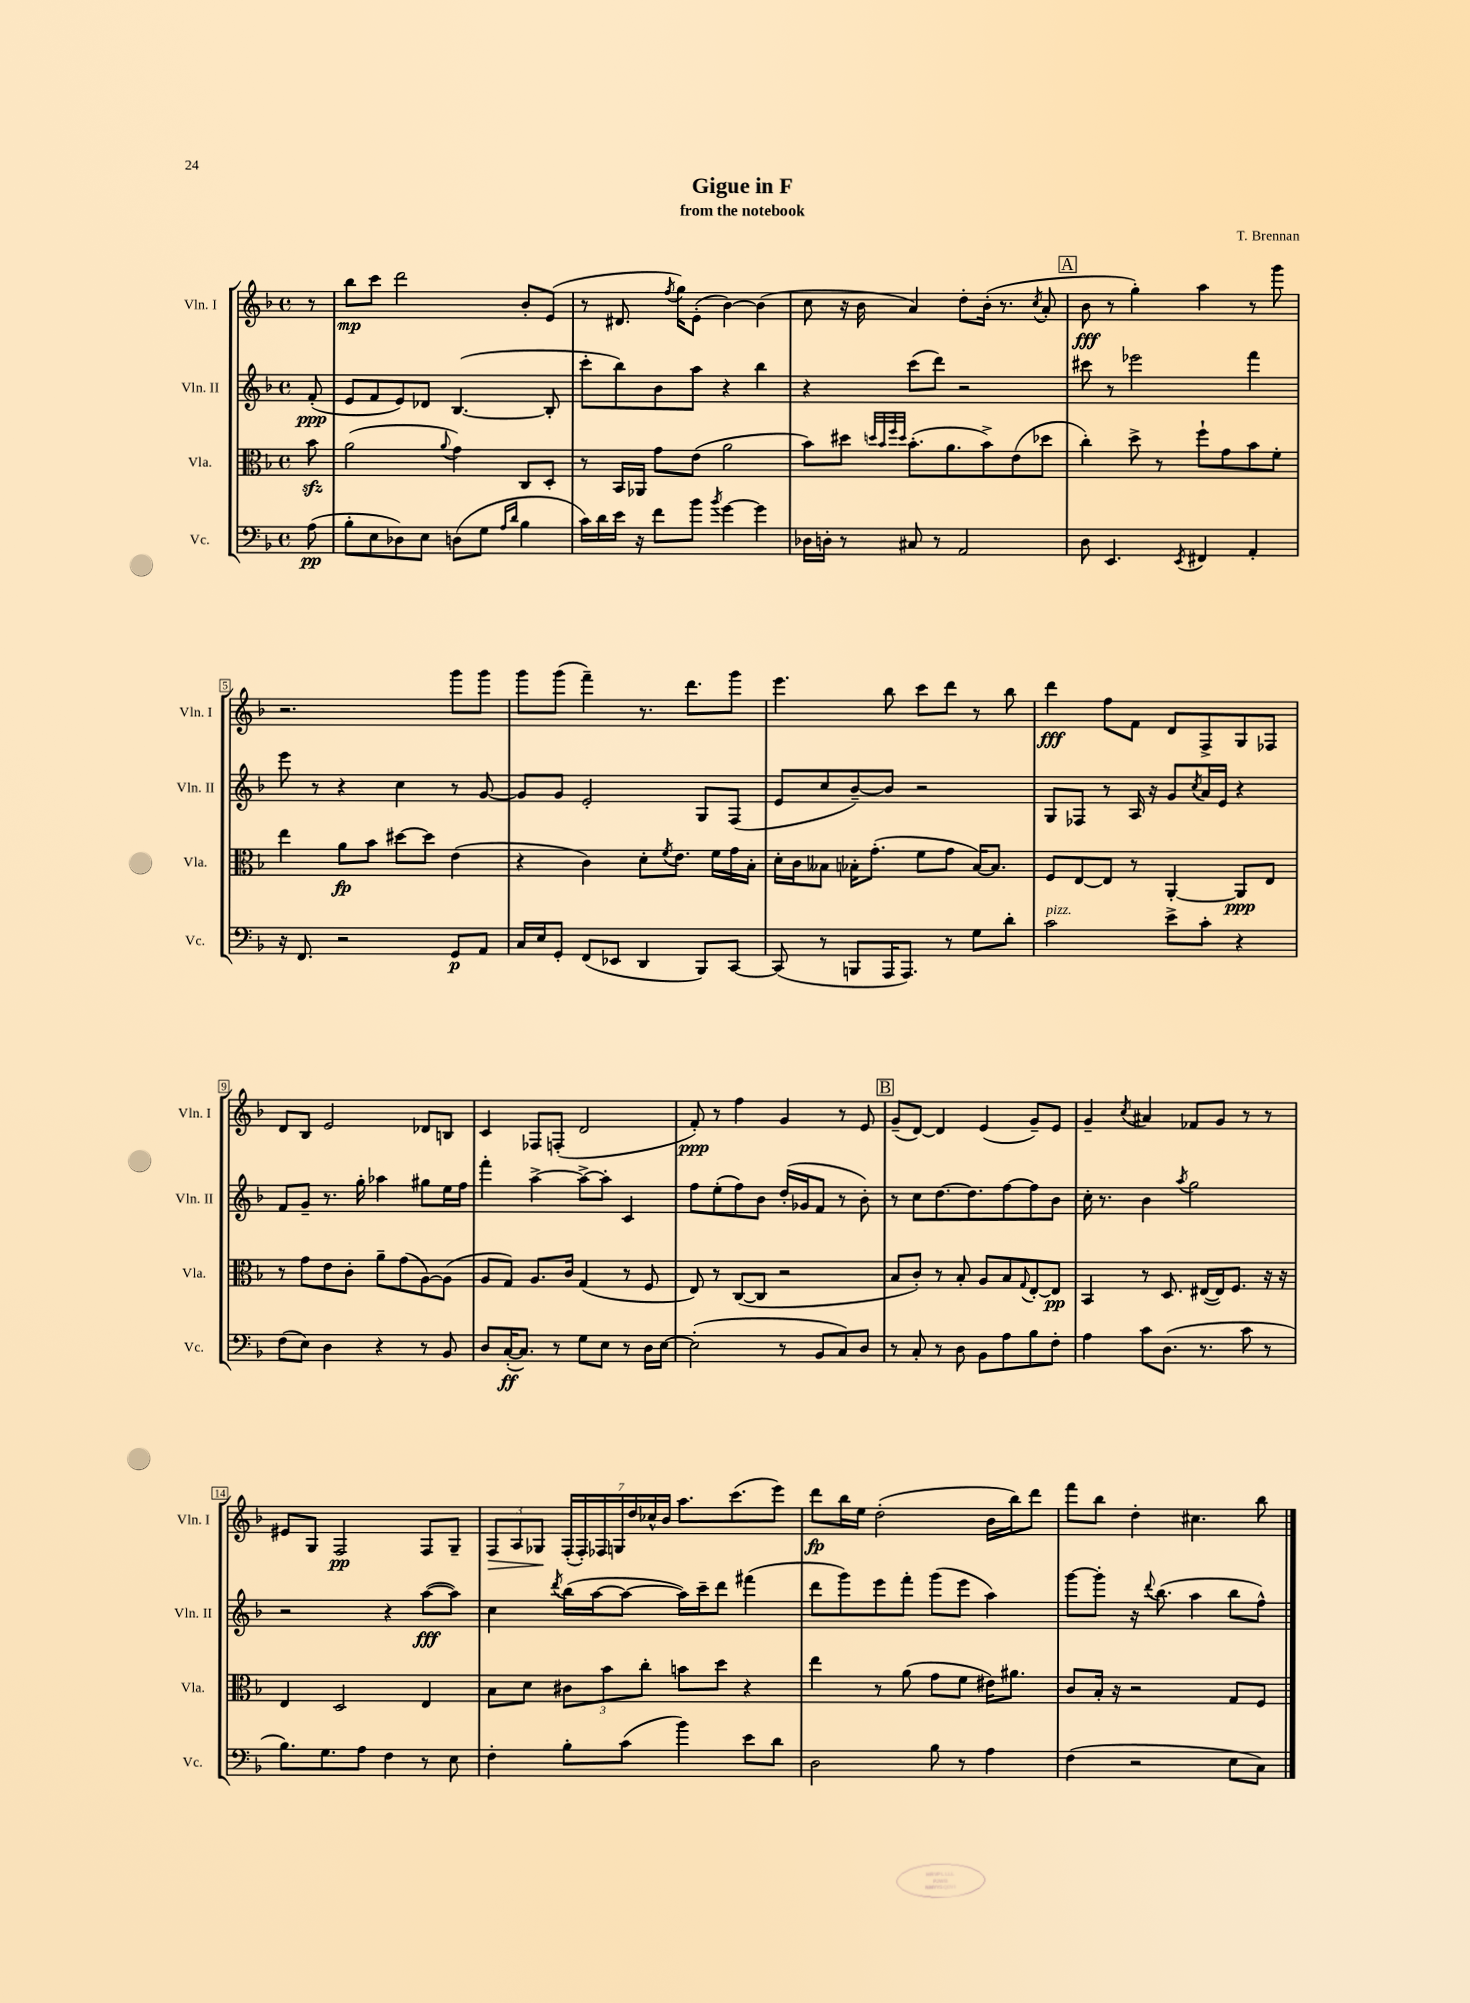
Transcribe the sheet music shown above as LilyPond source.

\header { title = "Gigue in F" composer = "T. Brennan" subtitle = "from the notebook" }
<<
\new StaffGroup <<
\new Staff = "s0" \with { instrumentName = "Vln. I" shortInstrumentName = "Vln. I" } {
    \clef treble \key f \major \defaultTimeSignature \time 4/4 \partial 8
    r8 |
    bes''8\mp c'''8 d'''2 bes'8-. e'8( |
    r8 dis'8. \acciaccatura { f''8 } g''16) e'8-.( bes'4~) bes'4( |
    c''8 r16 bes'16 a'4) d''8-. bes'16-.( r8. \acciaccatura { c''8 } a'8-. |
    \mark \markup { \box "A" } bes'8\fff r8 g''4-.) a''4 r8 g'''8 |
    r2. g'''8 g'''8 |
    g'''8 g'''8( f'''4--) r8. d'''8. g'''8 |
    e'''4. bes''8 c'''8 d'''8 r8 bes''8 |
    d'''4\fff f''8 f'8 d'8 f8-> g8 fes8 |
    d'8 bes8 e'2 des'8 b8 |
    c'4 fes8 f8-.( d'2 |
    f'8-.\ppp) r8 f''4 g'4 r8 e'8 |
    \mark \markup { \box "B" } g'8--( d'8~) d'4 e'4( g'8--) e'8 |
    g'4-- \acciaccatura { c''8 } ais'4 fes'8 g'8 r8 r8 |
    eis'8 g8 f2\pp f8 g8-- |
    \tuplet 3/2 { f8\> a8 ges8\! } \tuplet 7/4 { f16-.( f16-.) fes16 g16 d''16 ces''16-^ bes'16 } a''8. c'''8.( e'''8) |
    d'''8\fp bes''16 e''16 d''2-.( bes'16 bes''16) d'''8 |
    f'''8 bes''8 d''4-. cis''4. bes''8 \bar "|." |
}
\new Staff = "s1" \with { instrumentName = "Vln. II" shortInstrumentName = "Vln. II" } {
    \clef treble \key f \major \defaultTimeSignature \time 4/4 \partial 8
    f'8-.\ppp( |
    e'8 f'8 e'8) des'8 bes4.~( bes8-. |
    c'''8-. bes''8) bes'8 a''8 r4 bes''4 |
    r4 c'''8( d'''8) r2 |
    \mark \markup { \box "A" } cis'''8 r8 ees'''2 f'''4 |
    e'''8 r8 r4 c''4 r8 g'8~ |
    g'8 g'8 e'2-. g8 f8( |
    e'8 c''8 bes'8~--) bes'8 r2 |
    g8 fes8 r8 a16 r16 g'8 \acciaccatura { c''8 } a'16 e'16 r4 |
    f'8 g'8-- r8. g''16-. aes''4 gis''8 e''16 f''16 |
    f'''4-. a''4~-> a''8~-> a''8-. c'4 |
    f''8 e''8-.( f''8) bes'8 d''16-.( ges'16 f'8 r8 bes'8-.) |
    \mark \markup { \box "B" } r8 c''8 d''8.~ d''8. f''8~ f''8 bes'8 |
    c''16-. r8. bes'4 \acciaccatura { a''8 } g''2 |
    r2 r4 a''8~\fff( a''8) |
    c''4 \acciaccatura { d'''8 } bes''16( a''16~ a''8~ a''16) c'''16-- d'''8 fis'''4( |
    d'''8 g'''8) e'''8 f'''8-. g'''8( e'''8 a''4) |
    g'''8~ g'''8-. r16 \appoggiatura { d'''8 } bes''8.( a''4 bes''8 f''8-^) \bar "|." |
}
\new Staff = "s2" \with { instrumentName = "Vla." shortInstrumentName = "Vla." } {
    \clef alto \key f \major \defaultTimeSignature \time 4/4 \partial 8
    bes'8\sfz |
    a'2( \appoggiatura { a'8 } g'4) c8 d8-. |
    r8 bes,16 aes,16 g'8 e'8( a'2 |
    bes'8) dis''8 \grace { d''32 bes'32 f''32 d''32 } bes'8.-.( a'8. bes'8->) e'8( des''8 |
    \mark \markup { \box "A" } c''4-.) d''8-> r8 f''8-! g'8 bes'8 f'8-. |
    e''4 a'8\fp bes'8 dis''8~ dis''8 e'4( |
    r4 c'4) d'8-. \acciaccatura { f'8 } e'8. f'16 g'16 bes16-. |
    d'16-. c'16 beses8 bes16-. g'8.-.( f'8 g'8 bes16~) bes8. |
    f8 e8~ e8 r8 a,4~-. a,8\ppp e8 |
    r8 g'8 e'8 c'8-. a'8-- g'8( a8~) a8( |
    a8 g8) a8. c'16 g4( r8 f8 |
    e8) r8 c8~( c8 r2 |
    \mark \markup { \box "B" } bes8 c'8-.) r8 bes8-. a8 bes8 \appoggiatura { g8 } e8~-. e8\pp |
    bes,4 r8 d8. eis16~( eis16) f8. r16 r16 |
    e4 d2 e4 |
    bes8 d'8 \tuplet 3/2 { cis'8 bes'8 c''8-. } b'8 d''8 r4 |
    e''4 r8 a'8( g'8 f'8 eis'16) ais'8. |
    c'8 bes16-. r16 r2 g8 f8 \bar "|." |
}
\new Staff = "s3" \with { instrumentName = "Vc." shortInstrumentName = "Vc." } {
    \clef bass \key f \major \defaultTimeSignature \time 4/4 \partial 8
    a8\pp( |
    bes8-. e8 des8) e8 d8( g8 \grace { a16 d'16 } bes4 |
    c'16) d'16 e'16 r16 f'8 bes'8 \acciaccatura { bes'8 } g'4~ g'4 |
    des16 d16-. r8 cis8 r8 a,2 |
    \mark \markup { \box "A" } d8 e,4. \acciaccatura { e,8 } fis,4 a,4-. |
    r16 f,8. r2 g,8\p a,8 |
    c16 e16 g,8-. f,8( ees,8 d,4 bes,,8) c,8~ |
    c,8( r8 b,,8 a,,16 a,,8.) r8 g8 d'8-. |
    c'2^\markup { \italic "pizz." } e'8-> c'8-. r4 |
    f8( e8) d4 r4 r8 bes,8 |
    d8 c16~-.\ff( c8.) r8 g8 e8 r8 d16 e16~ |
    e2-.( r8 bes,8 c8) d8 |
    \mark \markup { \box "B" } r8 c8-. r8 d8 bes,8 a8 bes8 f8-. |
    a4 c'8 d8.( r8. c'8 r8 |
    bes8.) g8. a8 f4 r8 e8 |
    f4-. bes8-. c'8( bes'4) e'8 d'8 |
    d2 bes8 r8 a4 |
    f4( r2 e8 c8) \bar "|." |
}
>>
>>
\layout { \context { \Score \override BarNumber.stencil = #(make-stencil-boxer 0.1 0.3 ly:text-interface::print) } }
